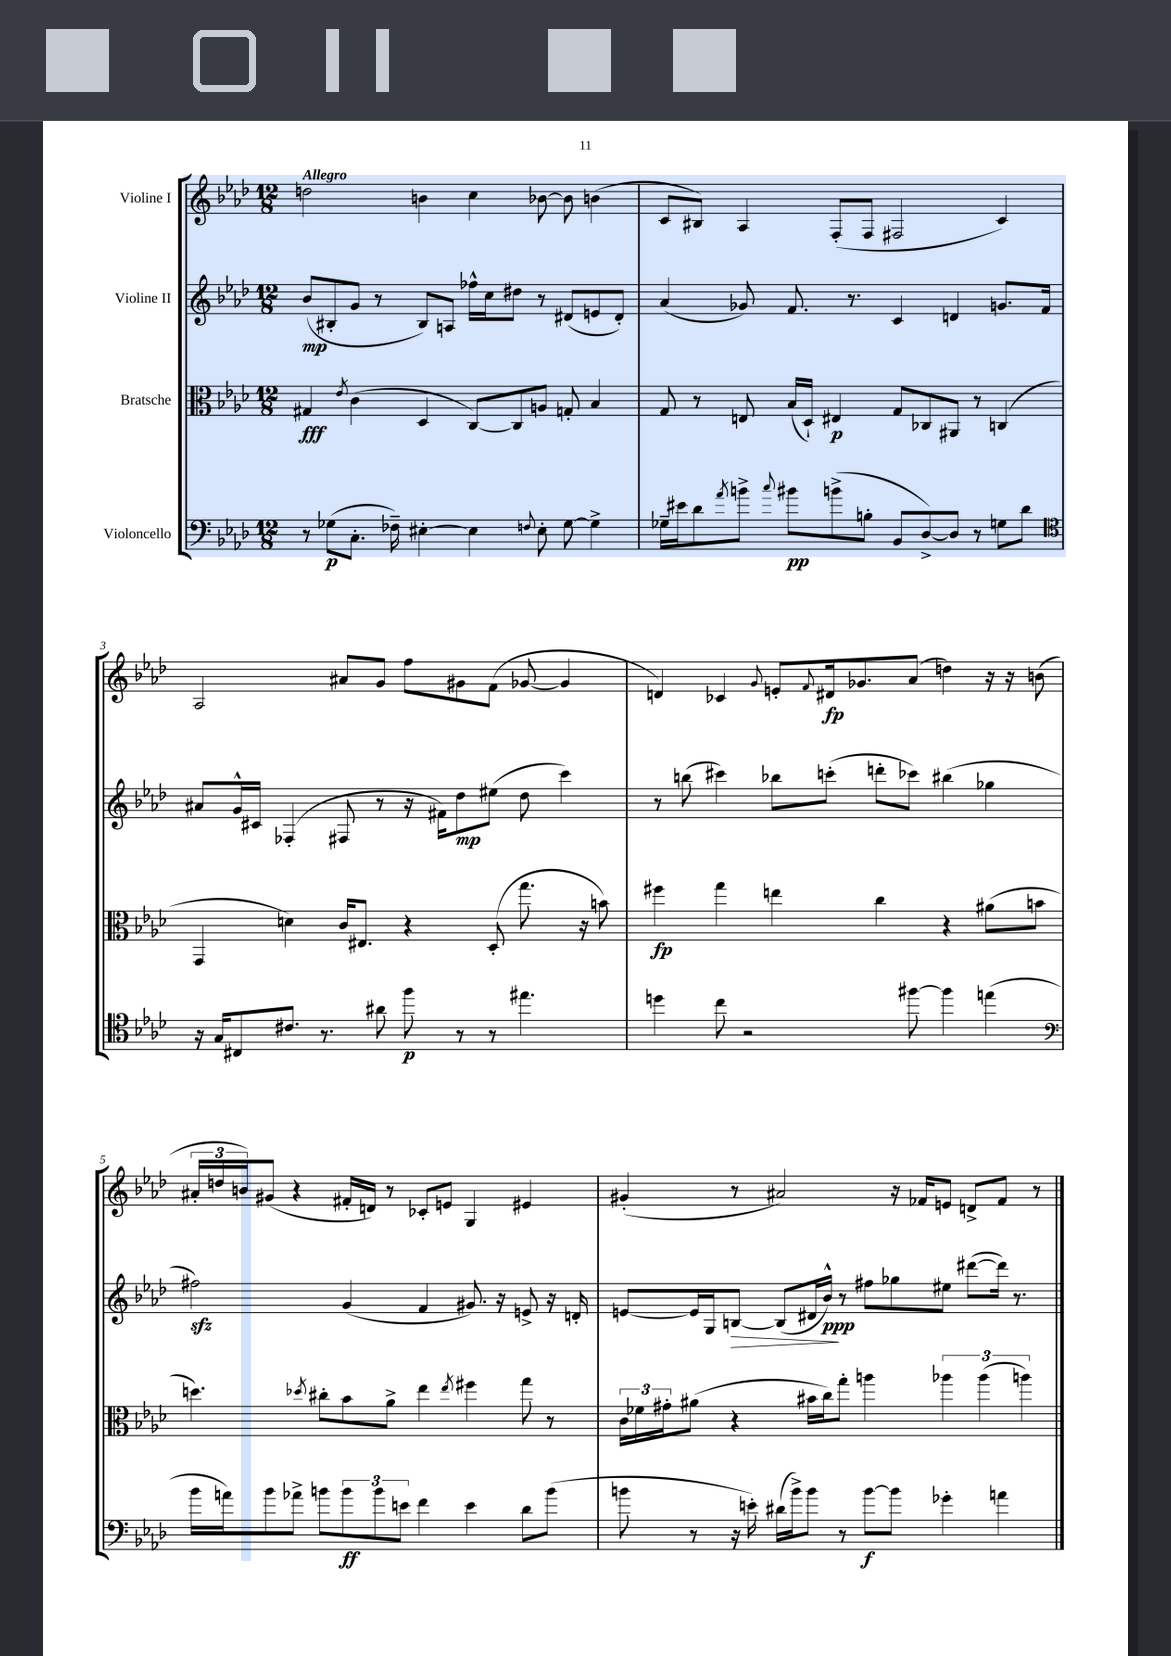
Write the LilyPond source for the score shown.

<<
\new StaffGroup <<
\new Staff = "s0" \with { instrumentName = "Violine I" } {
    \clef treble \key aes \major \numericTimeSignature \time 12/8 \tempo "Allegro"
    d''2 b'4 c''4 bes'8~ bes'8 b'4( |
    c'8 bis8) aes4 f8-.( f8 fis2 c'4) |
    aes2 ais'8 g'8 f''8 gis'8 f'8( ges'8~ ges'4 |
    d'4) ces'4 \appoggiatura { g'8 } e'8-. \appoggiatura { f'8 } dis'16\fp ges'8. aes'8( d''4) r16 r16 b'8( |
    \tuplet 3/2 { ais'16-. d''16 b'16) } gis'8( r4 fis'16-. d'16) r8 ces'8-. e'8 g4 eis'4 |
    gis'4-.( r8 ais'2) r16 fes'16 e'8 d'8-> fes'8 r8 \bar "|." |
}
\new Staff = "s1" \with { instrumentName = "Violine II" } {
    \clef treble \key aes \major \numericTimeSignature \time 12/8
    bes'8\mp( bis8-. g'8 r8 bis8) a8 fes''16-^ c''16 dis''8 r8 dis'8( e'8 dis'8-.) |
    aes'4( ges'8) f'8. r8. c'4 d'4 g'8. f'16 |
    ais'8 g'16-^ cis'16 fes4-.( fis8 r8 r16 fis'16) des''8\mp eis''8( des''8 c'''4) |
    r8 b''8( cis'''4) bes''8 c'''8-.( d'''8-. ces'''8) bis''4( ges''4 |
    fis''2\sfz) g'4( f'4 gis'8.) r16 e'8-> r16 d'16-. |
    e'8~ e'16 g16 b8~\> b8( dis'16 bes'16-^\ppp\!) r8 fis''8 ges''8 eis''8 dis'''8~( dis'''16) r8. \bar "|." |
}
\new Staff = "s2" \with { instrumentName = "Bratsche" } {
    \clef alto \key aes \major \numericTimeSignature \time 12/8
    gis4\fff \acciaccatura { ees'8 } c'4( des4 c8~) c8 a8 g8-. bes4 |
    g8 r8 e8 bes16( des16-!) eis4\p g8 ces8 ais,8 r8 c4( |
    g,4 d'4) c'16 eis8. r4 des8-.( g''8. r16 b'8) |
    fis''4\fp g''4 e''4 c''4 r4 ais'8( b'8 |
    d''4.) \acciaccatura { des''8 } cis''8-. bes'8 aes'8-> ees''4 \acciaccatura { ees''8 } fis''4 g''8 r8 |
    \tuplet 3/2 { c'16 fes'16 gis'16-. } ais'8( r4 bis'16 c''16) g''8-. a''4 \tuplet 3/2 { aes''4 aes''4( a''4) } \bar "|." |
}
\new Staff = "s3" \with { instrumentName = "Violoncello" } {
    \clef bass \key aes \major \numericTimeSignature \time 12/8
    r8 ges8\p( c8.-. fes16--) eis4~-. eis4 \appoggiatura { f8 } eis8-. ges8~ ges4-> |
    ges16-- eis'16 des'8 \acciaccatura { aes'8 } b'8-> \appoggiatura { c''8 } bis'8\pp b'8->( b8-. bes,8 des8~->) des8 r8 g8 des'8 |
    \clef tenor r16 g16 cis8 cis'8. r8. ais'8 f''8\p r8 r8 eis''4. |
    d''4 c''8 r2 fis''8~ fis''4 e''4( |
    \clef bass bes'16 a'16) bes'8 aes'8-> b'8 \tuplet 3/2 { b'8\ff b'8 e'8 } f'4 e'4 des'8 b'8( |
    b'8 r8 r16 e'16-.) dis'16( b'16->) b'8 r8 b'8~\f b'8 ges'4-. a'4 \bar "|." |
}
>>
>>
